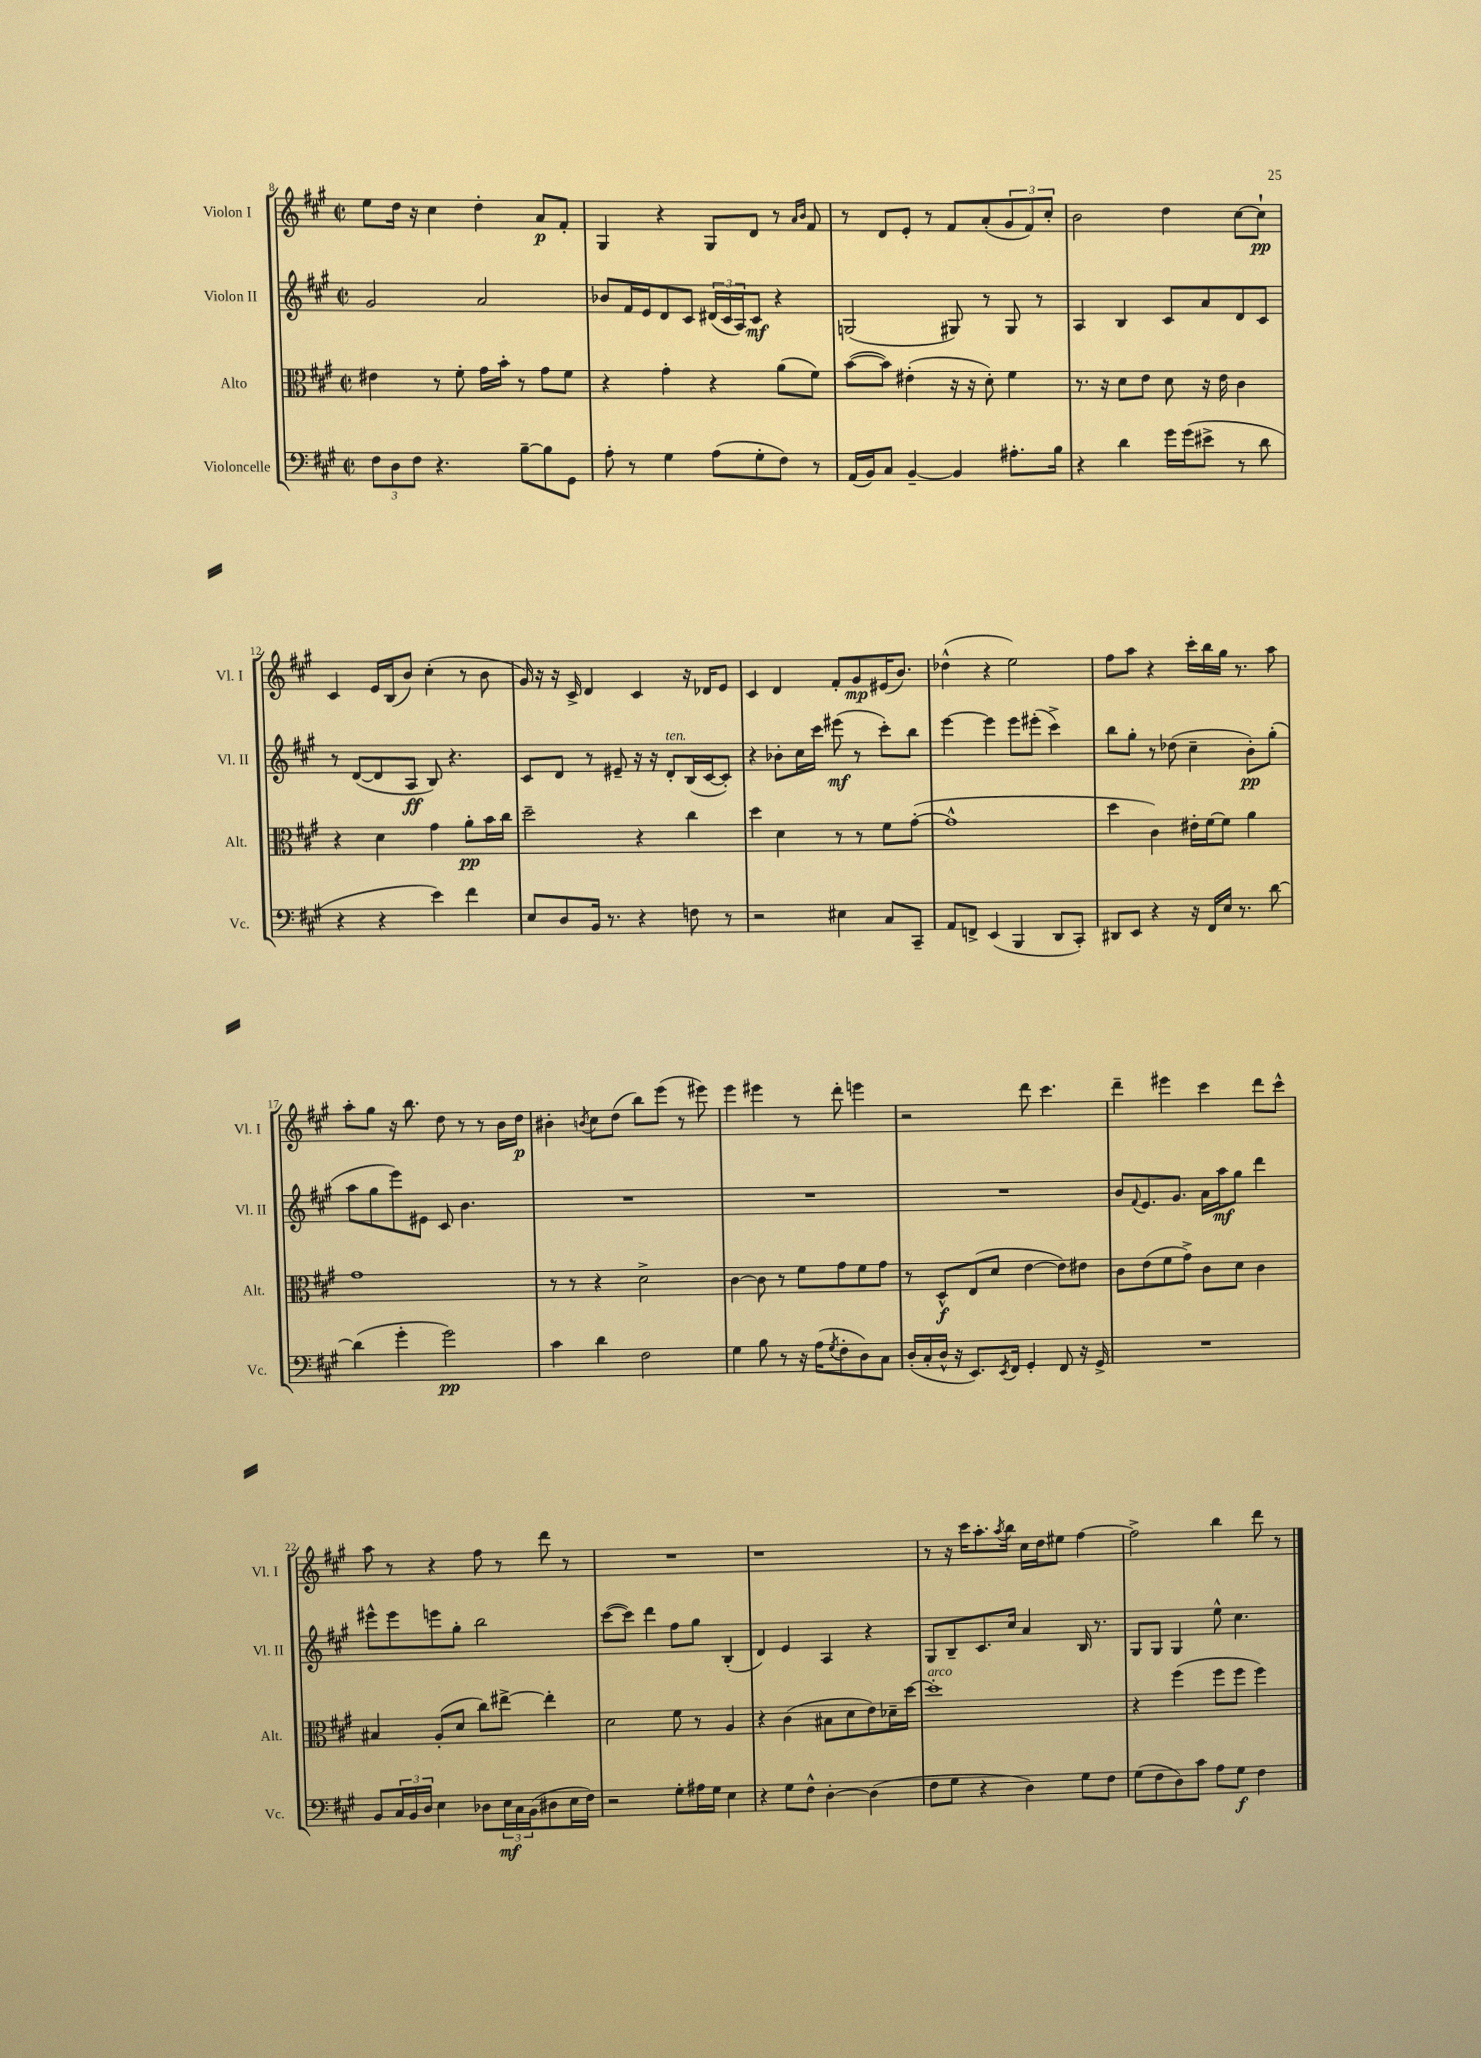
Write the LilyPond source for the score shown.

<<
\new StaffGroup <<
\new Staff = "s0" \with { instrumentName = "Violon I" shortInstrumentName = "Vl. I" } {
    \clef treble \key a \major \defaultTimeSignature \time 2/2
    e''8 d''16 r16 cis''4 d''4-. a'8\p fis'8-. |
    gis4 r4 gis8 d'8 r8 \grace { a'16 b'16 } fis'8 |
    r8 d'8 e'8-. r8 fis'8 a'8-.( \tuplet 3/2 { gis'8 fis'8) cis''8-. } |
    b'2 d''4 cis''8~ cis''8-!\pp |
    cis'4 e'16 b16( b'8) cis''4-.( r8 b'8 |
    gis'16) r16 r16 cis'16-> d'4 cis'4 r16 des'16 e'8 |
    cis'4 d'4 fis'8-. gis'8\mp eis'16( b'8.) |
    des''4-^( r4 e''2) |
    fis''8 a''8 r4 cis'''16-. b''16 gis''16 r8. a''8 |
    a''8-. gis''8 r16 b''8. d''8 r8 r8 b'16 d''16\p |
    bis'4-. \acciaccatura { b'8 } cis''8 d''8( b''8) e'''8( r8 eis'''8) |
    e'''4 eis'''4 r8 d'''8-. e'''4 |
    r2 d'''8 cis'''4. |
    d'''4-- eis'''4 cis'''4 d'''8 cis'''8-^ |
    a''8 r8 r4 fis''8 r8 d'''8 r8 |
    R1 |
    r1 |
    r8 r16 cis'''16 a''8.-. \acciaccatura { a''8 } b''16 cis''16 d''16 eis''8 fis''4~ |
    fis''2-> b''4 d'''8 r8 \bar "|." |
}
\new Staff = "s1" \with { instrumentName = "Violon II" shortInstrumentName = "Vl. II" } {
    \clef treble \key a \major \defaultTimeSignature \time 2/2
    gis'2 a'2 |
    bes'8 fis'16 e'16 d'8 cis'8 \tuplet 3/2 { dis'16( cis'16 a16) } cis'8\mf r4 |
    g2( gis8) r8 gis8 r8 |
    a4 b4 cis'8 a'8 d'8 cis'8 |
    r8 d'8~( d'8 a8\ff b8) r4. |
    cis'8 d'8 r8 eis'8-- r16 r16 d'8-.^\markup { \italic "ten." } b16( cis'16~ cis'8-.) |
    r4 bes'8-. cis''16 cis'''16 eis'''8\mf( r8 cis'''8-.) b''8 |
    e'''4~ e'''4 e'''8 eis'''8-.( cis'''4->) |
    b''8 gis''8-. r8 des''8( cis''4-- b'8-.\pp) gis''8-.( |
    a''8 gis''8 e'''8) eis'8 cis'8 b'4. |
    R1 |
    R1 |
    R1 |
    b'8 \appoggiatura { fis'8 } e'8. gis'8. a'16 a''16\mf gis''8 d'''4 |
    eis'''8-^ eis'''8 e'''8 gis''8-. b''2 |
    cis'''8~( cis'''8) d'''4 fis''8 gis''8 b4-.( |
    d'4) e'4 a4 r4 |
    gis8 b8-- cis'8. cis''16 a'4 b16 r8. |
    gis8 gis8 gis4 e''8-^ cis''4. \bar "|." |
}
\new Staff = "s2" \with { instrumentName = "Alto" shortInstrumentName = "Alt." } {
    \clef alto \key a \major \defaultTimeSignature \time 2/2
    eis'4 r8 fis'8-. gis'16 b'16-. r8 gis'8 fis'8 |
    r4 gis'4-. r4 a'8( fis'8) |
    b'8~( b'8) eis'4-.( r16 r16 d'8-.) fis'4 |
    r8. r16 d'8 e'8 d'8 r16 e'16 cis'4 |
    r4 d'4 gis'4 a'8-.\pp b'16 cis''16 |
    d''2-- r4 cis''4 |
    d''4 d'4 r8 r8 fis'8 gis'8~-.( |
    gis'1-^ |
    d''4 cis'4) eis'16-. fis'16~ fis'8 a'4 |
    gis'1 |
    r8 r8 r4 d'2-> |
    cis'4~ cis'8 r8 fis'8 gis'8 fis'8 gis'8 |
    r8 d8-^\f e8( d'8 e'4~ e'8) eis'8 |
    cis'8 e'8( fis'8 gis'8->) cis'8 d'8 cis'4 |
    bis4 a8-.( d'8 cis''8) eis''8~-> eis''4-. |
    d'2 fis'8 r8 a4 |
    r4 cis'4( bis8 d'8 e'8) des'16-- d''16~ |
    d''1-.^\markup { \italic "arco" } |
    r4 fis''4( fis''8 fis''8 fis''4) \bar "|." |
}
\new Staff = "s3" \with { instrumentName = "Violoncelle" shortInstrumentName = "Vc." } {
    \clef bass \key a \major \defaultTimeSignature \time 2/2
    \tuplet 3/2 { fis8 d8 fis8 } r4. b8~-- b8 gis,8 |
    a8-. r8 gis4 a8( gis8-. fis8) r8 |
    a,16( b,16) cis8 b,4~-- b,4 ais8.-. b16 |
    r4 d'4 gis'16 gis'16( eis'8-> r8 d'8 |
    r4 r4 e'4) fis'4 |
    e8 d8 b,16 r8. r4 f8 r8 |
    r2 eis4 cis8 cis,8-- |
    a,8 f,8-> e,4( b,,4 d,8 cis,8-.) |
    dis,8 e,8 r4 r16 fis,16 e16 r8. d'8~ |
    d'4( gis'4-. gis'2\pp) |
    cis'4 d'4 fis2 |
    gis4 b8 r8 r16 a16( \acciaccatura { gis8 } fis8-. d8) cis8 |
    d16-.( cis16-. d16-^ r16 e,8.) \acciaccatura { e,8 } fis,16 gis,4-. fis,8 r16 gis,16-> |
    R1 |
    b,8 \tuplet 3/2 { cis16 b,16 d16 } e4 des8 \tuplet 3/2 { e16\mf cis16 b,16( } dis8 e16 fis16) |
    r2 gis8-. ais16 gis16 e4 |
    r4 gis8 fis8-^ d4~-. d4( |
    fis8 gis8 r4 d4) gis8 fis8 |
    gis8( fis8 d8) cis'8 a8 gis8\f fis4 \bar "|." |
}
>>
>>
\layout { \context { \Score currentBarNumber = #8 } }
